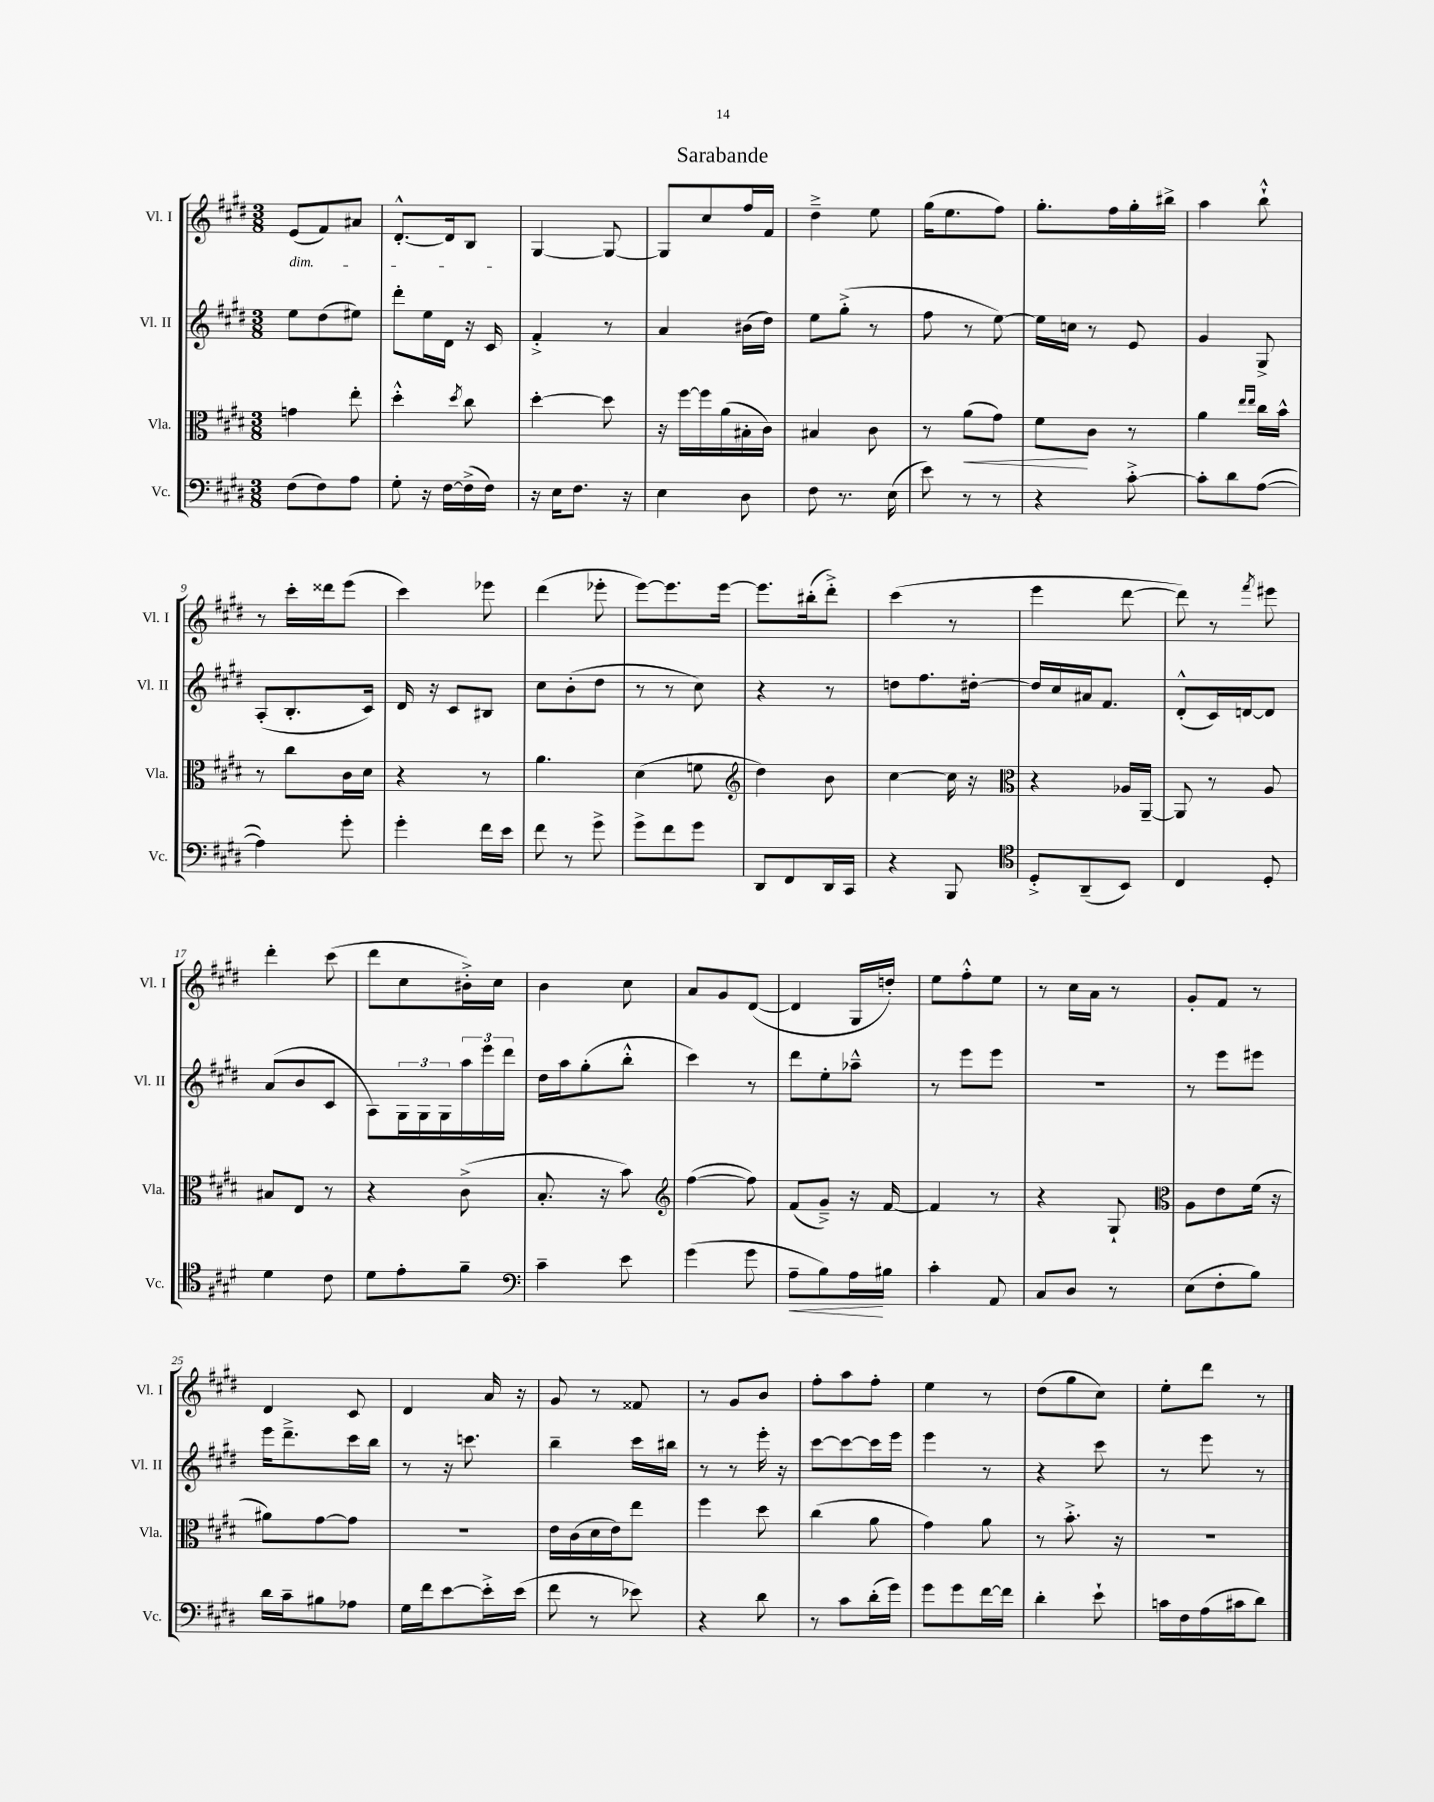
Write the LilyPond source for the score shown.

\header { title = "Sarabande" }
<<
\new StaffGroup <<
\new Staff = "s0" \with { instrumentName = "Vl. I" shortInstrumentName = "Vl. I" } {
    \clef treble \key e \major \numericTimeSignature \time 3/8
    e'8\dim( fis'8) ais'8 |
    dis'8.~-.-^ dis'16 b8\! |
    gis4~ gis8~ |
    gis8 cis''8 fis''16 fis'16 |
    dis''4---> e''8 |
    gis''16( e''8. fis''8) |
    gis''8.-. fis''16 gis''16-. bis''16-> |
    a''4 b''8-!-^ |
    r8 cis'''16-. disis'''16 e'''8( |
    cis'''4) ees'''8 |
    dis'''4( ees'''8-. |
    e'''8~) e'''8. e'''16~ |
    e'''8. bis''16-.( dis'''8-.->) |
    cis'''4( r8 |
    e'''4 dis'''8~ |
    dis'''8) r8 \acciaccatura { fis'''8 } eis'''8 |
    dis'''4-. cis'''8( |
    dis'''8 cis''8 bis'16-.->) cis''16 |
    b'4 cis''8 |
    a'8 gis'8 dis'8~( |
    dis'4 gis16 d''16-.) |
    e''8 fis''8-.-^ e''8 |
    r8 cis''16 a'16 r8 |
    gis'8-. fis'8 r8 |
    dis'4 cis'8 |
    dis'4 a'16 r16 |
    gis'8 r8 fisis'8 |
    r8 gis'8 b'8 |
    fis''8-. a''8 fis''8-. |
    e''4 r8 |
    dis''8( gis''8 cis''8) |
    e''8-. dis'''8 r8 \bar "|." |
}
\new Staff = "s1" \with { instrumentName = "Vl. II" shortInstrumentName = "Vl. II" } {
    \clef treble \key e \major \numericTimeSignature \time 3/8
    e''8 dis''8( eis''8) |
    dis'''8-. e''16 dis'16 r16 cis'16 |
    fis'4-.-> r8 |
    a'4 bis'16( dis''16) |
    e''8 gis''8-.->( r8 |
    fis''8 r8 e''8~) |
    e''16 c''16 r8 e'8 |
    gis'4 gis8-> |
    a8-.( b8.-. cis'16) |
    dis'16 r16 cis'8 bis8 |
    cis''8 b'8-.( dis''8 |
    r8 r8 cis''8) |
    r4 r8 |
    d''8 fis''8. dis''16~-. |
    dis''16 cis''16 ais'16 fis'8. |
    dis'8-.-^( cis'16) d'16~ d'8 |
    a'8( b'8 cis'8 |
    a8) \tuplet 3/2 { gis16 gis16 gis16 } \tuplet 3/2 { a''16 e'''16 dis'''16 } |
    dis''16 a''16 gis''8-.( b''8-.-^ |
    cis'''4) r8 |
    dis'''8 e''8-. aes''8---^ |
    r8 e'''8 e'''8 |
    R4. |
    r8 e'''8 eis'''8 |
    e'''16 dis'''8.---> cis'''16 b''16 |
    r8 r16 c'''8. |
    b''4-- cis'''16 bis''16 |
    r8 r8 e'''16-. r16 |
    cis'''8~ cis'''8~ cis'''16 e'''16 |
    e'''4 r8 |
    r4 cis'''8 |
    r8 e'''8 r8 \bar "|." |
}
\new Staff = "s2" \with { instrumentName = "Vla." shortInstrumentName = "Vla." } {
    \clef alto \key e \major \numericTimeSignature \time 3/8
    g'4 e''8-. |
    dis''4-.-^ \acciaccatura { dis''8 } cis''8 |
    dis''4~-. dis''8 |
    r16 fis''16~ fis''16 a'16( bis16-. cis'16) |
    bis4 cis'8 |
    r8 a'8\<( gis'8) |
    fis'8\! cis'8 r8 |
    a'4 \grace { e''16 e''16 } cis''16 b'16-^ |
    r8 cis''8 cis'16 dis'16 |
    r4 r8 |
    a'4. |
    dis'4( f'8 |
    \clef treble dis''4) b'8 |
    cis''4~ cis''16 r16 |
    \clef alto r4 aes16 a,16~-- |
    a,8 r8 a8 |
    bis8 e8 r8 |
    r4 cis'8->( |
    b8.-. r16 b'8) |
    \clef treble fis''4~( fis''8) |
    fis'8( gis'8--->) r16 fis'16~ |
    fis'4 r8 |
    r4 gis8-! |
    \clef alto a8 e'8 fis'16( r16 |
    ais'8) gis'8~ gis'8 |
    R4. |
    e'16 cis'16( dis'16 e'16) e''8 |
    fis''4 dis''8 |
    cis''4( a'8 |
    gis'4) a'8 |
    r8 b'8.-.-> r16 |
    R4. \bar "|." |
}
\new Staff = "s3" \with { instrumentName = "Vc." shortInstrumentName = "Vc." } {
    \clef bass \key e \major \numericTimeSignature \time 3/8
    fis8( fis8) a8 |
    gis8-. r16 fis16~ fis16->( fis16) |
    r16 e16 fis8. r16 |
    e4 dis8 |
    fis8 r8. e16( |
    e'8) r8 r8 |
    r4 cis'8~-.-> |
    cis'8-. dis'8 a8~( |
    a4) gis'8-. |
    gis'4-. fis'16 e'16 |
    fis'8 r8 gis'8-> |
    gis'8-> fis'8 gis'8 |
    dis,8 fis,8 dis,16 cis,16 |
    r4 b,,8 |
    \clef tenor dis8-.-> a,8--( b,8) |
    cis4 dis8-. |
    dis'4 cis'8 |
    dis'8 e'8-. fis'8-- |
    \clef bass cis'4-- e'8 |
    gis'4( gis'8 |
    a8--\< b8) a16\! bis16 |
    cis'4-. a,8 |
    cis8 dis8 r8 |
    e8( fis8-. b8) |
    dis'16 cis'16-- bis8 aes8 |
    gis16 fis'16 e'8~ e'16-.-> e'16( |
    fis'8 r8 ees'8) |
    r4 dis'8 |
    r8 cis'8 dis'16-.( gis'16) |
    gis'8 gis'8 fis'16~ fis'16 |
    dis'4-. e'8-! |
    c'16 fis16 a16( cis'16 dis'8) \bar "|." |
}
>>
>>
